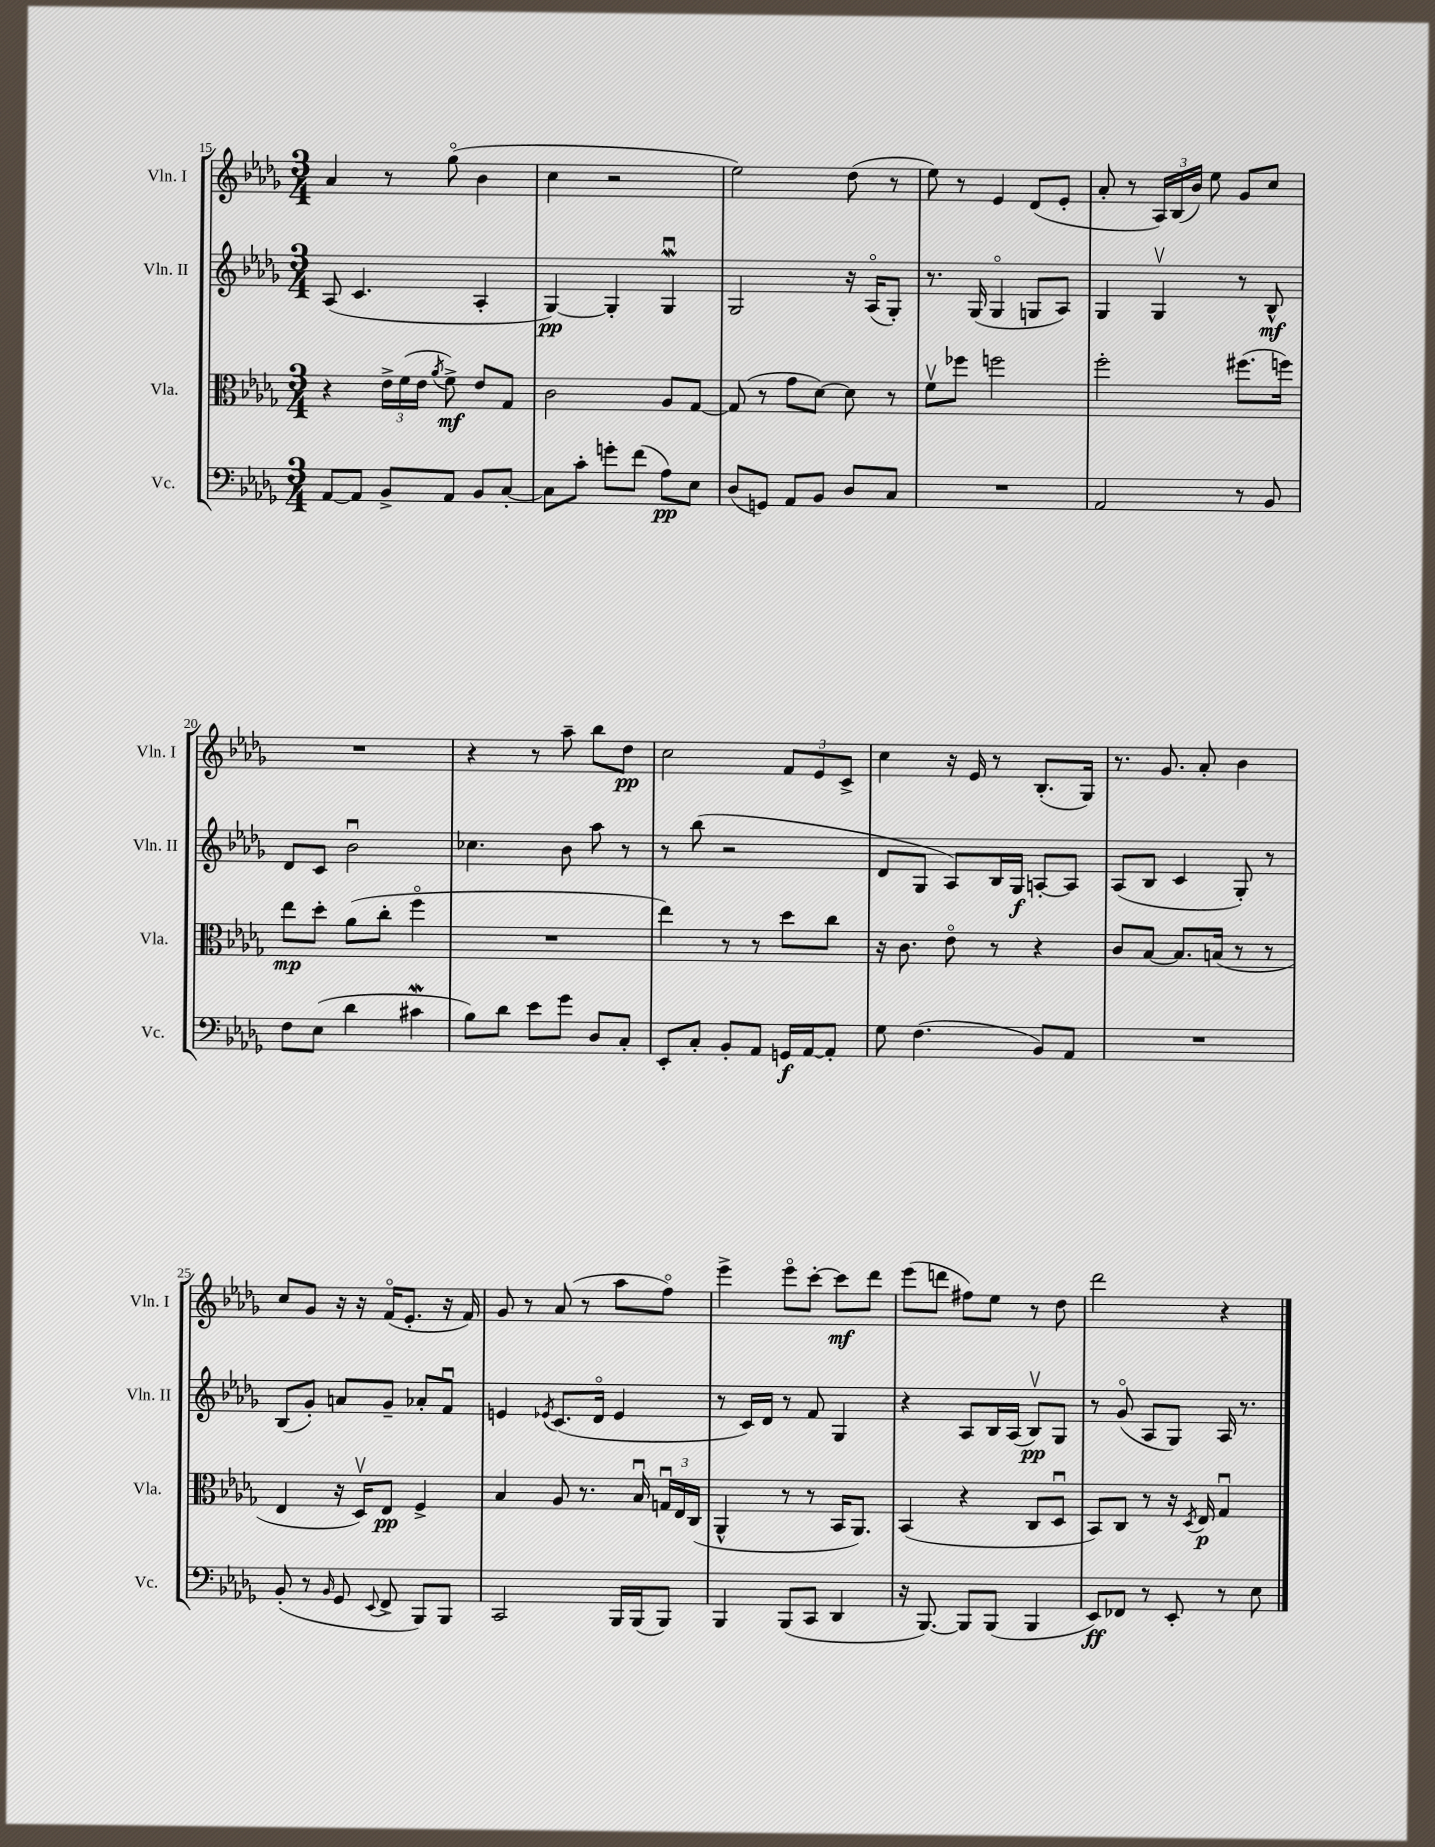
<<
\new StaffGroup <<
\new Staff = "s0" \with { instrumentName = "Vln. I" shortInstrumentName = "Vln. I" } {
    \clef treble \key des \major \numericTimeSignature \time 3/4
    \autoBeamOff aes'4 r8 ges''8\flageolet( bes'4 |
    c''4 r2 |
    ees''2) des''8( r8 |
    ees''8) r8 ees'4 des'8[( ees'8]-. |
    aes'8-. r8 \tuplet 3/2 { aes16[) bes16( bes'16]) } ees''8 ges'8[ c''8] |
    R2. |
    r4 r8 aes''8-- bes''8[ des''8]\pp |
    c''2 \tuplet 3/2 { f'8[ ees'8 c'8]-> } |
    c''4 r16 ees'16 r8 bes8.[-.( ges16]) |
    r8. ges'8. aes'8-. bes'4 |
    c''8[ ges'8] r16 r16 f'16[\flageolet( ees'8.]-. r16 f'16) |
    ges'8 r8 aes'8( r8 aes''8[ f''8]\flageolet) |
    ees'''4-> ees'''8[\flageolet c'''8]~-. c'''8[\mf des'''8] |
    ees'''8[( d'''8] fis''8[) ees''8] r8 des''8 |
    des'''2 r4 \bar "|." |
}
\new Staff = "s1" \with { instrumentName = "Vln. II" shortInstrumentName = "Vln. II" } {
    \clef treble \key des \major \numericTimeSignature \time 3/4
    \autoBeamOff aes8( c'4. aes4-. |
    ges4~\pp) ges4-. ges4\downbow\mordent |
    ges2 r16 aes16[\flageolet( ges8]-.) |
    r8. ges16( ges4\flageolet g8[ aes8]) |
    ges4 ges4\upbow r8 bes8-^\mf |
    des'8[ c'8] bes'2\downbow |
    ces''4. bes'8 aes''8 r8 |
    r8 bes''8( r2 |
    des'8[ ges8] aes8[) bes16 ges16]\f a8[~-. a8] |
    aes8[( bes8] c'4 ges8-.) r8 |
    bes8[( ges'8]-.) a'8[ ges'8]-- aes'8[-. f'8]\downbow |
    e'4 \acciaccatura { ees'8 } c'8.[( des'16]\flageolet ees'4 |
    r8 c'16[) des'16] r8 f'8 ges4 |
    r4 aes8[ bes16 aes16]( bes8[\upbow\pp) ges8] |
    r8 ges'8\flageolet( aes8[ ges8]) aes16 r8. \bar "|." |
}
\new Staff = "s2" \with { instrumentName = "Vla." shortInstrumentName = "Vla." } {
    \clef alto \key des \major \numericTimeSignature \time 3/4
    \autoBeamOff r4 \tuplet 3/2 { ees'16[-> f'16( ees'16] } \acciaccatura { aes'8 } f'8->\mf) ees'8[ ges8] |
    c'2 aes8[ ges8]~ |
    ges8( r8 ges'8[ des'8]~) des'8 r8 |
    f'8[\upbow fes''8] f''2 |
    f''2-. fis''8.[( f''16]) |
    ees''8[\mp des''8]-. aes'8[( c''8]-. f''4\flageolet |
    R2. |
    ees''4) r8 r8 des''8[ c''8] |
    r16 c'8. ees'8\flageolet r8 r4 |
    c'8[ bes8]~ bes8.[ b16]( r8 r8 |
    ees4 r16 des16[\upbow) ees8]\pp f4-> |
    bes4 aes8 r8. bes16\downbow \tuplet 3/2 { g16[\downbow ees16 c16]( } |
    aes,4-^ r8 r8 bes,16[ aes,8.]) |
    bes,4( r4 c8[ des8]\downbow |
    bes,8[) c8] r8 r16 \acciaccatura { des8 } ees16\p ges4\downbow \bar "|." |
}
\new Staff = "s3" \with { instrumentName = "Vc." shortInstrumentName = "Vc." } {
    \clef bass \key des \major \numericTimeSignature \time 3/4
    \autoBeamOff aes,8[~ aes,8] bes,8[-> aes,8] bes,8[ c8]~-. |
    c8[ c'8]-. g'8[-. f'8]( aes8[\pp) ees8] |
    des8[( g,8]) aes,8[ bes,8] des8[ c8] |
    R2. |
    aes,2 r8 bes,8 |
    f8[ ees8]( des'4 cis'4\mordent |
    bes8[) des'8] ees'8[ ges'8] des8[ c8]-. |
    ees,8[-. c8]-. bes,8[-. aes,8] g,16[\f aes,16~ aes,8]-. |
    ges8 f4.( bes,8[) aes,8] |
    R2. |
    bes,8-.( r8 \grace { bes,16 } ges,8 \appoggiatura { ees,8 } f,8-> bes,,8[) bes,,8] |
    c,2 bes,,16[ bes,,16( bes,,8]) |
    bes,,4 bes,,8[( c,8] des,4 |
    r16 bes,,8.~) bes,,8[ bes,,8]( bes,,4 |
    ees,8[\ff) fes,8] r8 ees,8-. r8 ees8 \bar "|." |
}
>>
>>
\layout { \context { \Score currentBarNumber = #15 } }
